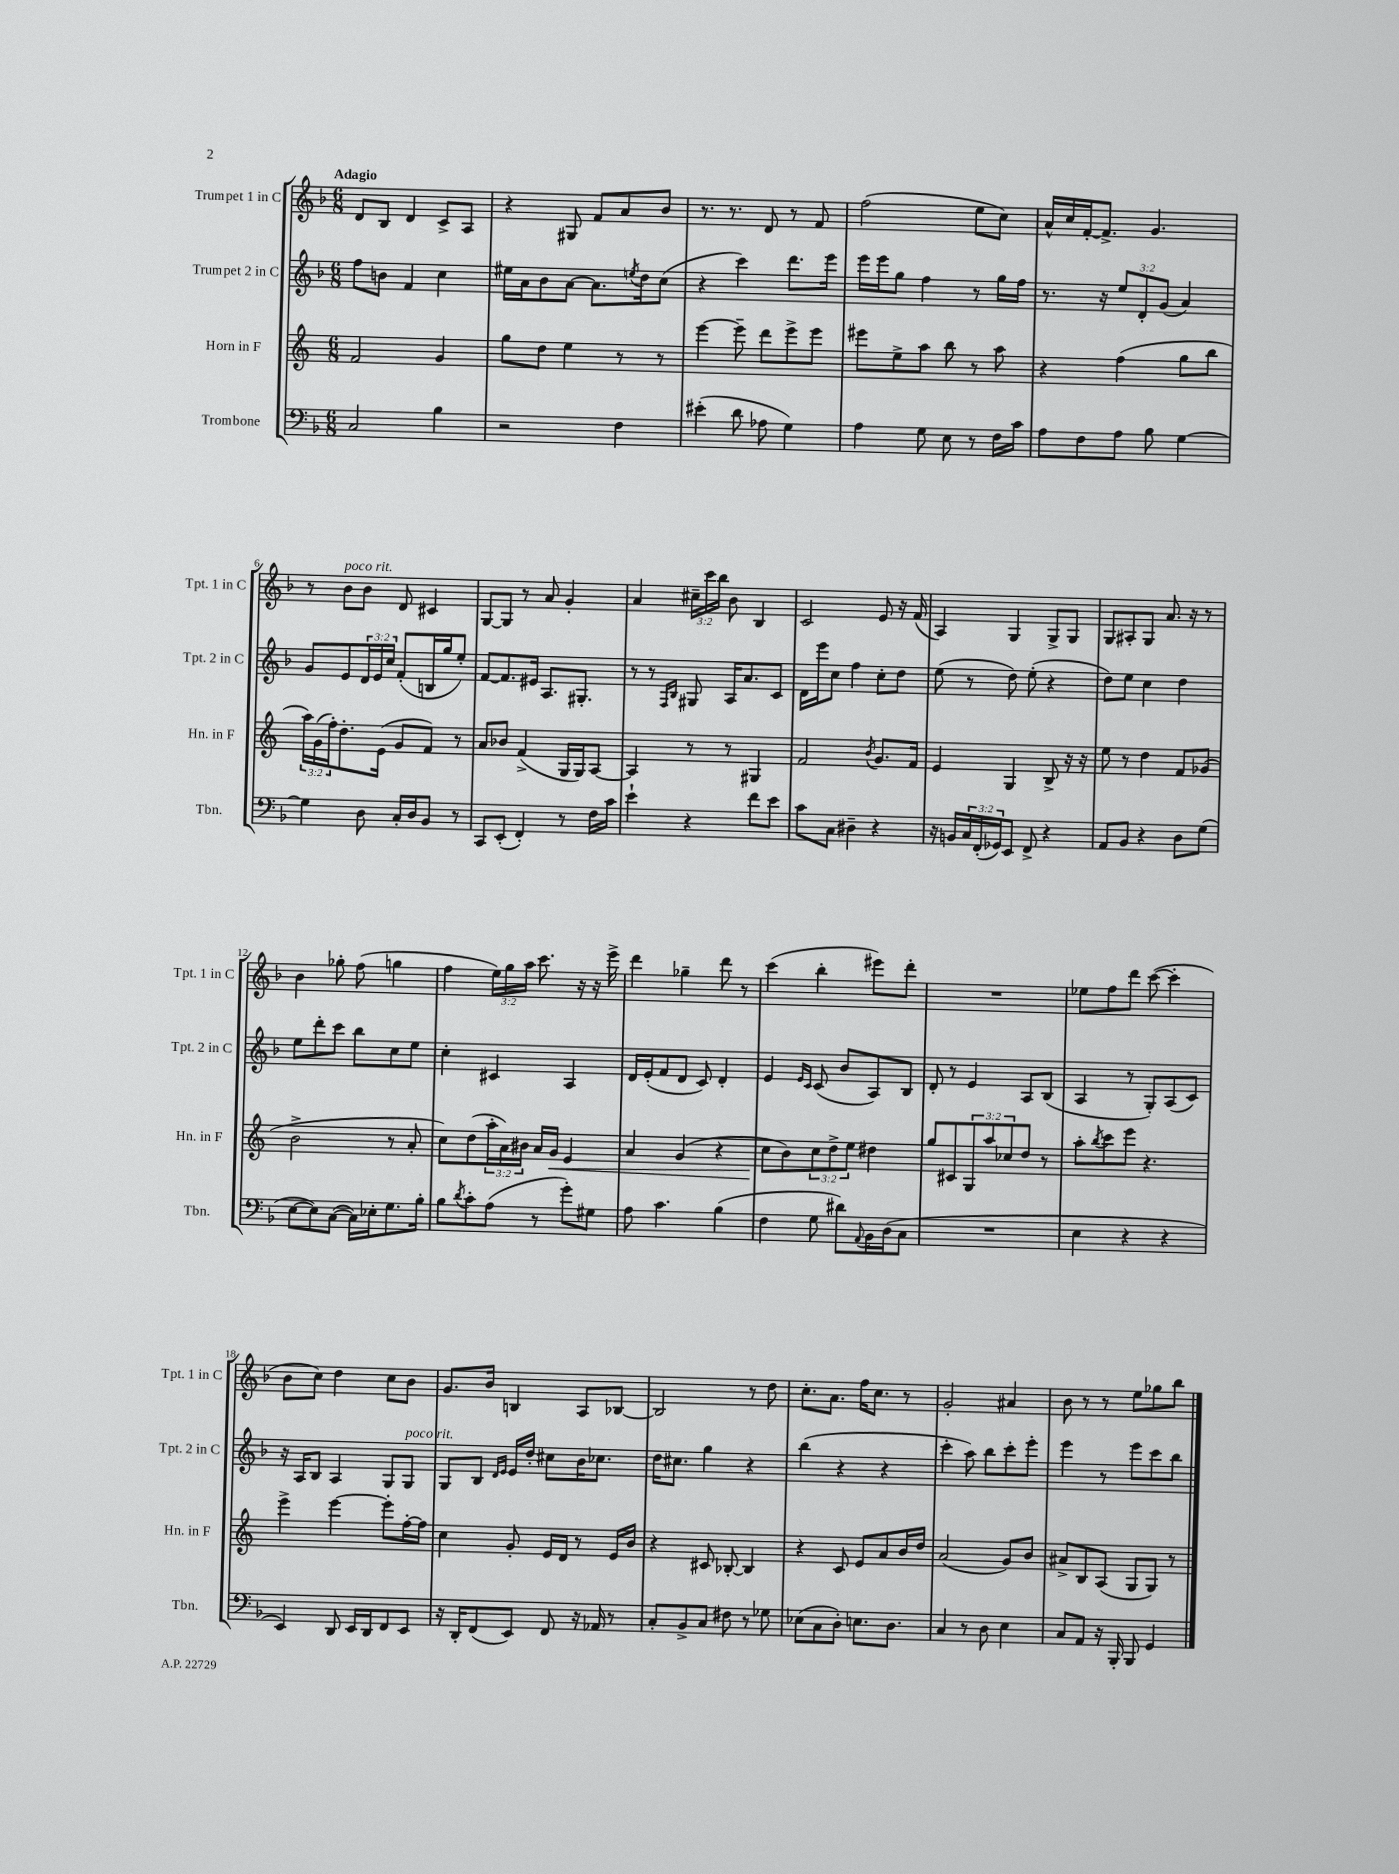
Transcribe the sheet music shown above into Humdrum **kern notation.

**kern	**kern	**kern	**kern
*staff4	*staff3	*staff2	*staff1
*clefF4	*clefG2	*clefG2	*clefG2
*k[b-]	*k[]	*k[b-]	*k[b-]
*M6/8	*M6/8	*M6/8	*M6/8
2C	2f	8ff	8d
.	.	8b	8B-
.	.	4f	4d
4B-	4g	4cc	8c^
.	.	.	8A
=	=	=	=
2r	8gg	16ee#	4r
.	.	16a	.
.	8dd	8b-	.
.	4ee	[8a	8G#
.	.	8.a]	8f
4F	8r	.	8a
.	.	8qee	.
.	.	16dd	.
.	8r	(8cc	8b-
=	=	=	=
(4e#'	[4eee	4r	8.r
.	.	.	8.r
8d	8eee~]	4ccc)	.
8A-	8ddd	.	8d
4G)	8eee^	8.ddd	8r
.	8eee	.	8f
.	.	16eee	.
=	=	=	=
4A	8eee#	16eee	(2ff
.	.	16eee	.
.	8ee^	8gg	.
8G	8aa	4ff	.
8E	8bb	.	.
8r	8r	8r	8ee
16F	8aa	16gg	8cc)
16c	.	16ff	.
=	=	=	=
8A	4r	8.r	16a^^
.	.	.	16cc
8F	.	.	[16f'
.	.	16r	8.f^]
8A	(4ff	12ee	.
.	.	12d'	.
8B-	.	.	4.g
.	.	(12g	.
[4G	8gg	4a)	.
.	8bb	.	.
=	=	=	=
4G]	24aa)	8g	8r
.	(24g	.	.
.	24ff')	.	.
.	8.dd'	8e	8b-
8D	.	24d	8b-
.	.	24e	.
.	(16e	.	.
.	.	24cc	.
16C'	8g	(8f'	8d
16D	.	.	.
8BB-	8f)	16B	4c#
.	.	16gg	.
8r	8r	8ee')	.
=	=	=	=
8CC	8a	[8f	[8G
(8EE'	8b-	8.f]	8G]
4FF')	(4f^	.	8r
.	.	16e#	.
.	.	8.A	8a
8r	16G	.	4g'
.	16G)	8.G#'	.
16F	[8A	.	.
16c	.	.	.
=	=	=	=
4e`	4A]	8r	4a
.	.	8r	.
.	.	16qqF	.
.	.	16qqB-	.
4r	8r	8G#	24cc#~
.	.	.	24ccc
.	.	.	24bb-
.	8r	16A	8b-
.	.	8.a	.
8f	4G#	.	4B-
8e	.	8c	.
=	=	=	=
8c	2f	16d	2c
.	.	16eee	.
8C	.	8cc	.
4D#~	.	4ff	.
.	8qb	.	.
4r	8.g	8cc'	8e
.	.	8dd	16r
.	16f	.	(16f
=	=	=	=
16r	4e	(8ee	4A)
16BB	.	.	.
24C	.	8r	.
(24FF'	.	.	.
24GG-)	.	.	.
8EE	4G	8dd)	4G
8FF^	.	(8ee'	.
4r	8B^	4r	8G^
.	16r	.	8G
.	16r	.	.
=	=	=	=
8AA	8ee	8dd)	8G
8BB-	8r	8ee	8A#'
4r	4dd	4cc	8G
.	.	.	8.a
8D	8f	4dd	.
.	.	.	16r
(8G	(8g-	.	8r
=	=	=	=
[8E	2b^	8ee	4b-
8E])	.	8ddd'	.
([8C	.	8ccc	8gg-'
16C])	.	8bb-	(8ff
16E-'	.	.	.
8.G	8r	8cc	4gg
.	8a'	8ee	.
16B-'	.	.	.
=	=	=	=
8B-	8cc)	4cc'	4ff
8qd	.	.	.
8c'	(8dd	.	.
(8A	24aa'	4c#	24ee)
.	24a)	.	24gg
.	24b#	.	24aa
8r	16a	.	8.ccc
.	16g	.	.
8g')	4e	4A	.
.	.	.	16r
8G#	.	.	16r
.	.	.	16eee^
=	=	=	=
8A	4a	16d	4ddd
.	.	(16e'	.
4.c	.	8f	.
.	(4g	8d	4gg-~
.	.	8c)	.
(4B-	4r	4d'	8ddd
.	.	.	8r
=	=	=	=
4F	8cc	4e	(4ccc
.	8b)	.	.
.	.	16qqe	.
.	.	16qqc	.
8G	12cc	(8c	4bb-'
.	12dd^	.	.
8d#)	.	8b-	.
.	12ee	.	.
8qqAA	.	.	.
16BB-	4dd#	8A)	8eee#)
(16D	.	.	.
8C	.	8B-	8ddd'
=	=	=	=
2.r	8gg	8d'	2.r
.	8c#	8r	.
.	12G	4e	.
.	12aa	.	.
.	12cc-	.	.
.	8dd	8A	.
.	8r	(8B-	.
=	=	=	=
4E	8aa'	4A	8ee-
.	8qbb	.	.
.	8ccc	.	8ff
4r	8eee	8r	8ddd
.	4.r	8G')	([8ccc
4r	.	(8A	4ccc']
.	.	8c)	.
=	=	=	=
4EE)	4eee^	16r	8b-
.	.	16A	.
.	.	8B-	8cc)
8DD	[4eee	4A	4dd
16EE	.	.	.
16DD	.	.	.
8FF	8eee']	8G	8cc
8EE	[16ff'	8G	8b-
.	16ff]	.	.
=	=	=	=
16r	4cc	8G	8.g
16DD'	.	.	.
(8FF	.	8B-	.
.	.	.	16b-
.	.	16qqd	.
.	.	16qqe	.
8EE)	8g'	16e	4B
.	.	16dd'	.
8FF	16e	8cc#	.
.	16d	.	.
16r	8r	16b-	8A
16AA-	.	8.cc-	.
8r	16e	.	[8B-
.	16b	.	.
=	=	=	=
8C'	4r	16dd	2B-]
.	.	8.cc#	.
8BB-^	.	.	.
8C	8c#	4gg	.
8F#	[8B-'	.	.
8r	4B-]	4r	8r
8G-	.	.	8dd
=	=	=	=
(8E-	4r	(4bb-	8.cc'
8C	.	.	.
.	.	.	8.a
8D')	8c	4r	.
8.E	8e	.	16ff
.	.	.	8.cc
.	8a	4r	.
8.D	.	.	.
.	16b	.	8r
.	16dd	.	.
=	=	=	=
4C	(2a	4ccc'	2g'
8r	.	8aa)	.
8D	.	8bb-	.
4E	8g)	8ccc'	4a#
.	8b	8eee'	.
=	=	=	=
8C	8a#^	4eee	8b-
8AA	8B	.	8r
16r	(8A	8r	8r
16BBB-'	.	.	.
8BBB-	8G	8eee	8ee
4GG	8G)	8ccc	8gg-
.	8r	8bb-	8bb-
==	==	==	==
*-	*-	*-	*-
